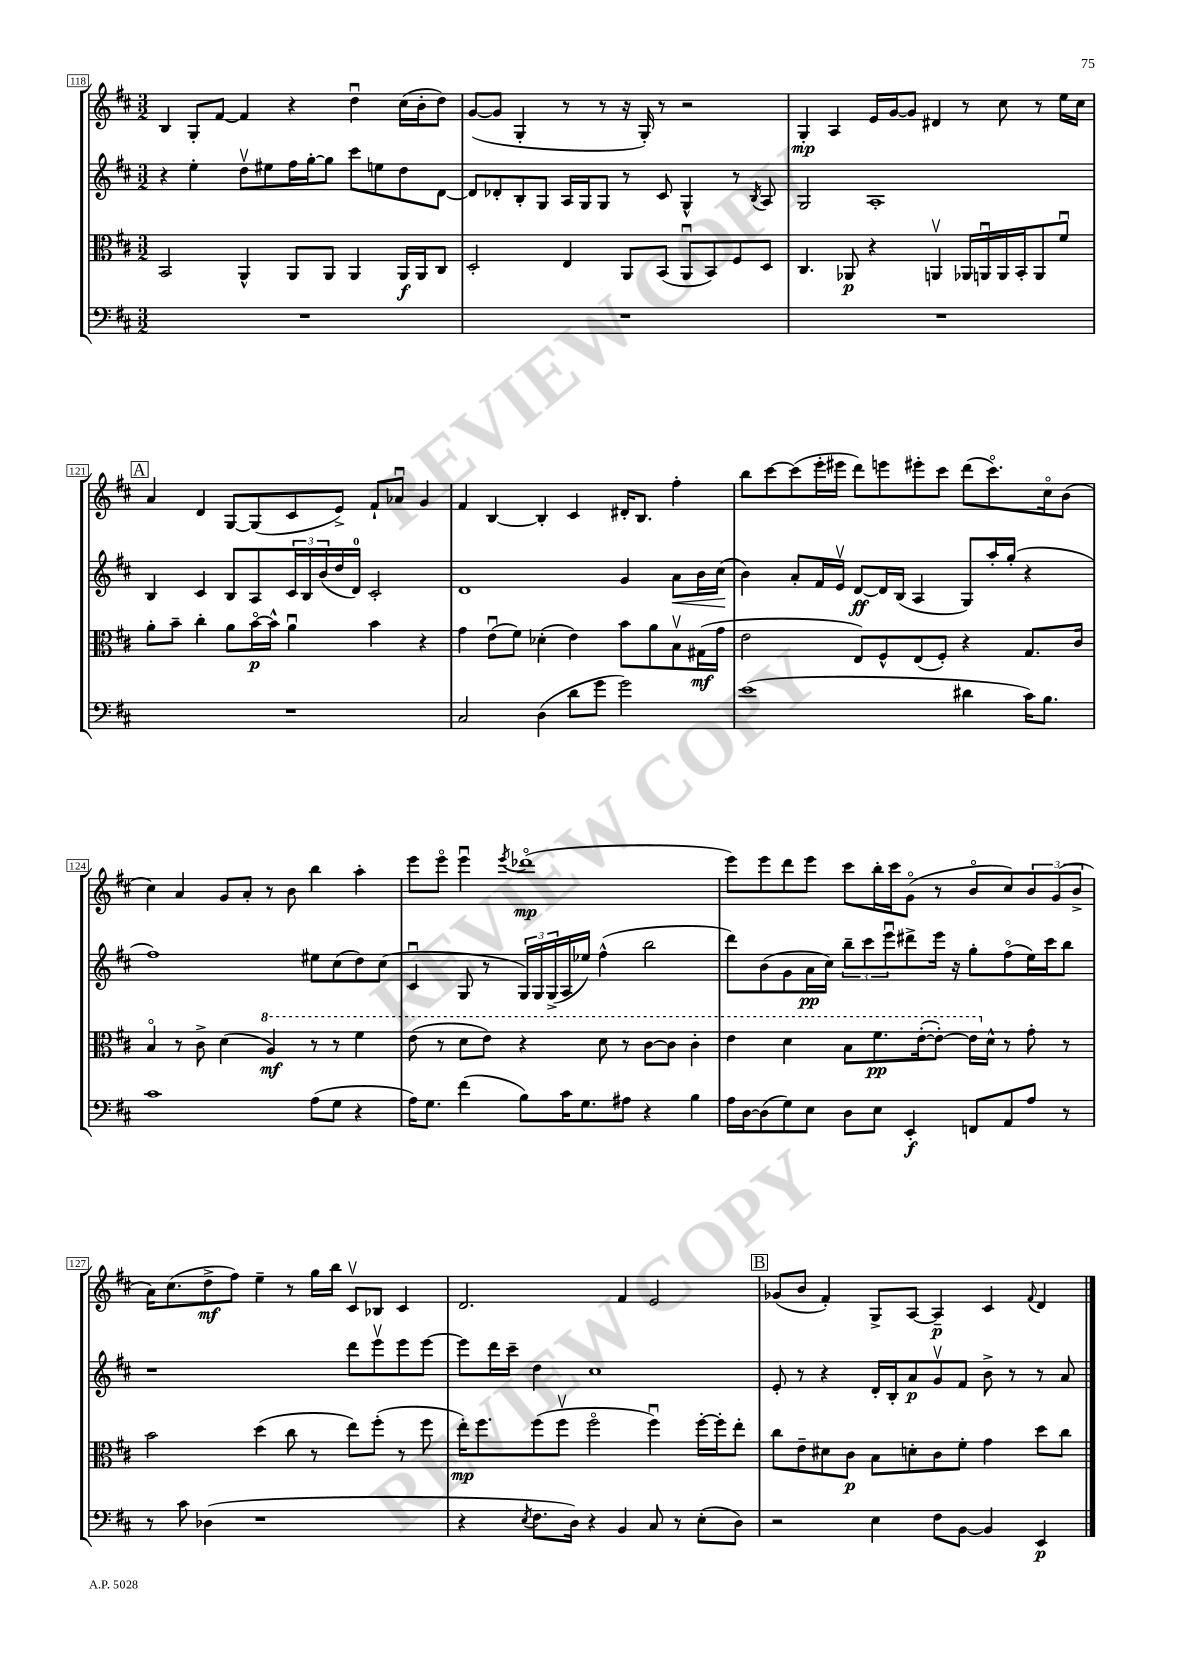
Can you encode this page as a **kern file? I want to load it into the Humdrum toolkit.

**kern	**kern	**kern	**kern
*staff4	*staff3	*staff2	*staff1
*clefF4	*clefC3	*clefG2	*clefG2
*k[f#c#]	*k[f#c#]	*k[f#c#]	*k[f#c#]
*M3/2	*M3/2	*M3/2	*M3/2
1.r	2BB	4r	4B
.	.	4ee'	8G'
.	.	.	[8f#
.	4AA^^	8ddv	4f#]
.	.	8ee#	.
.	8AA	16ff#	4r
.	.	[16gg'	.
.	8AA	8gg]	.
.	4AA	8ccc#	4ddu
.	.	8ee	.
.	16AA	8dd	(16cc#
.	16AA	.	16b'
.	8C#	[8d	8dd)
=	=	=	=
1.r	2D'	8d]	([8g
.	.	8d-'	8g]
.	.	8B'	4G'
.	.	8G	.
.	4E	16A	8r
.	.	16G	.
.	.	8G	8r
.	8AA	8r	16r
.	.	.	16G')
.	(8BB	8c#	8r
.	8AAu	4G^^	2r
.	8BB)	.	.
.	8F#	8r	.
.	.	8qB	.
.	8D	8A	.
=	=	=	=
1.r	4.C#	2G	4G'
.	.	.	4A
.	8AA-	.	.
.	4r	1A'	16e
.	.	.	[16g
.	.	.	8g]
.	4AAv	.	4d#
.	16AA-	.	8r
.	16AAu	.	.
.	16AA	.	8cc#
.	16BB'	.	.
.	8AA	.	8r
.	8f#u	.	16ee
.	.	.	16cc#
=	=	=	=
1.r	8a'	4B	4a
.	8b~	.	.
.	4cc#'	4c#	4d
.	8a	8B	[8G
.	[16bo	8A	(8G]
.	16b^^]	.	.
.	4au	24c#	8c#
.	.	24B	.
.	.	(24b	.
.	.	16dd	8e^)
.	.	16d)	.
.	4b	2c#'	8f#`
.	.	.	8a-u
.	4r	.	4g
=	=	=	=
2C#	4g	1d	4f#
.	(8eu	.	[4B
.	8f#)	.	.
(4D	(4d-'	.	4B']
8d	4e)	.	4c#
8g	.	.	.
2g)	8b	4g	16d#'
.	.	.	8.B
.	8a	.	.
.	8Bv	8a	4ff#'
.	(16G#	16b	.
.	16g	(16cc#	.
=	=	=	=
(1e	2e	4b)	8bb
.	.	.	[8ccc#
.	.	8a'	(8ccc#]
.	.	16f#	16eee'
.	.	16ev	16eee#
.	8E)	[8d	8ddd)
.	8F#^^	16d]	8eee
.	.	(16B	.
.	(8E	4A	8eee#'
.	8F#')	.	8ccc#
4d#	4r	8G)	(8ddd
.	.	16aa'	8.ccc#o)
.	.	(16gg'	.
16c#)	8.G	4r	.
8.B	.	.	16cc#o
.	.	.	(8b
.	16c#	.	.
=	=	=	=
1c#	4Bo	1ff#)	4cc#)
.	8r	.	4a
.	8c#^	.	.
.	(4d	.	8g
.	.	.	8a'
.	4a)	.	8r
.	.	.	8b
(8A	8r	8ee#	4bb
8G	8r	(8cc#	.
4r	4ff#	8dd)	4aa'
.	.	(8cc#	.
=	=	=	=
16A)	(8ee	4c#u	8eee
8.G	.	.	.
.	8r	.	8eeeo
(4f#	8dd	8G	4eeeu
.	8ee)	8r	.
.	.	.	8qeee
8B)	4r	24G)	(1ddd-o
.	.	24G	.
.	.	(24G^	.
16c#	.	16A	.
8.G	.	16ee-)	.
.	8dd	(4ff#^^	.
8A#	8r	.	.
4r	[8cc#	2bb	.
.	8cc#]	.	.
4B	4cc#'	.	.
=	=	=	=
16A	4ee	8ddd)	8eee)
[16D	.	.	.
(8D]	.	(8b	8eee
8G)	4dd	8g	8ddd
8E	.	16a	8eee
.	.	16cc#)	.
8D	8b	12bb~	8ccc#
.	.	12ccc#	.
8E	8.ff#	.	16bb'
.	.	12eeeu	.
.	.	.	16ccc#
4EE'	.	8ddd#^	(8go
.	([16ee'	.	.
.	8ee'_)	16eee	8r
.	.	16r	.
8FF	16ee]	8gg'	8bo
.	16d^^	.	.
8AA	8r	(8ff#o	8cc#)
8A	8g'	16ee)	12b
.	.	16ccc#	.
.	.	.	(12g
8r	8r	8bb	.
.	.	.	12b^
=	=	=	=
8r	2b	1r	16a)
.	.	.	(8.cc#
8c#	.	.	.
(4D-	.	.	8dd^
.	.	.	8ff#)
1r	(4dd	.	4ee~
.	8cc#	.	8r
.	8r	.	16gg
.	.	.	16bb
.	8ee)	8ddd	8c#v
.	(8ff#'	8eeev	8B-
.	8r	8eee	4c#
.	8ff#	[8eee	.
=	=	=	=
4r	16ee')	8eee]	2.d
.	8.ff#	.	.
.	.	16ddd	.
.	.	16ccc#~	.
8qE	.	.	.
8.F#	(8ff#	4dd	.
.	8ff#v	.	.
16D)	.	.	.
4r	2ff#o	1cc#	.
4BB	.	.	4f#
8C#	4ff#u)	.	2e
8r	.	.	.
(8E'	[16ff#'	.	.
.	16ff#']	.	.
8D)	8ee'	.	.
=	=	=	=
2r	8cc#	8e'	(8g-
.	8e~	8r	8b
.	8d#	4r	4f#')
.	8c#	.	.
4E	8B	16d'	8G^
.	.	16B'	.
.	8d'	8a	[8A
8F#	8c#	8gv	4A~]
[8BB	8f#'	8f#	.
4BB]	4g	8b^	4c#
.	.	8r	.
.	.	.	8qqf#
4EE	8dd	8r	4d
.	8cc#	8a	.
==	==	==	==
*-	*-	*-	*-
